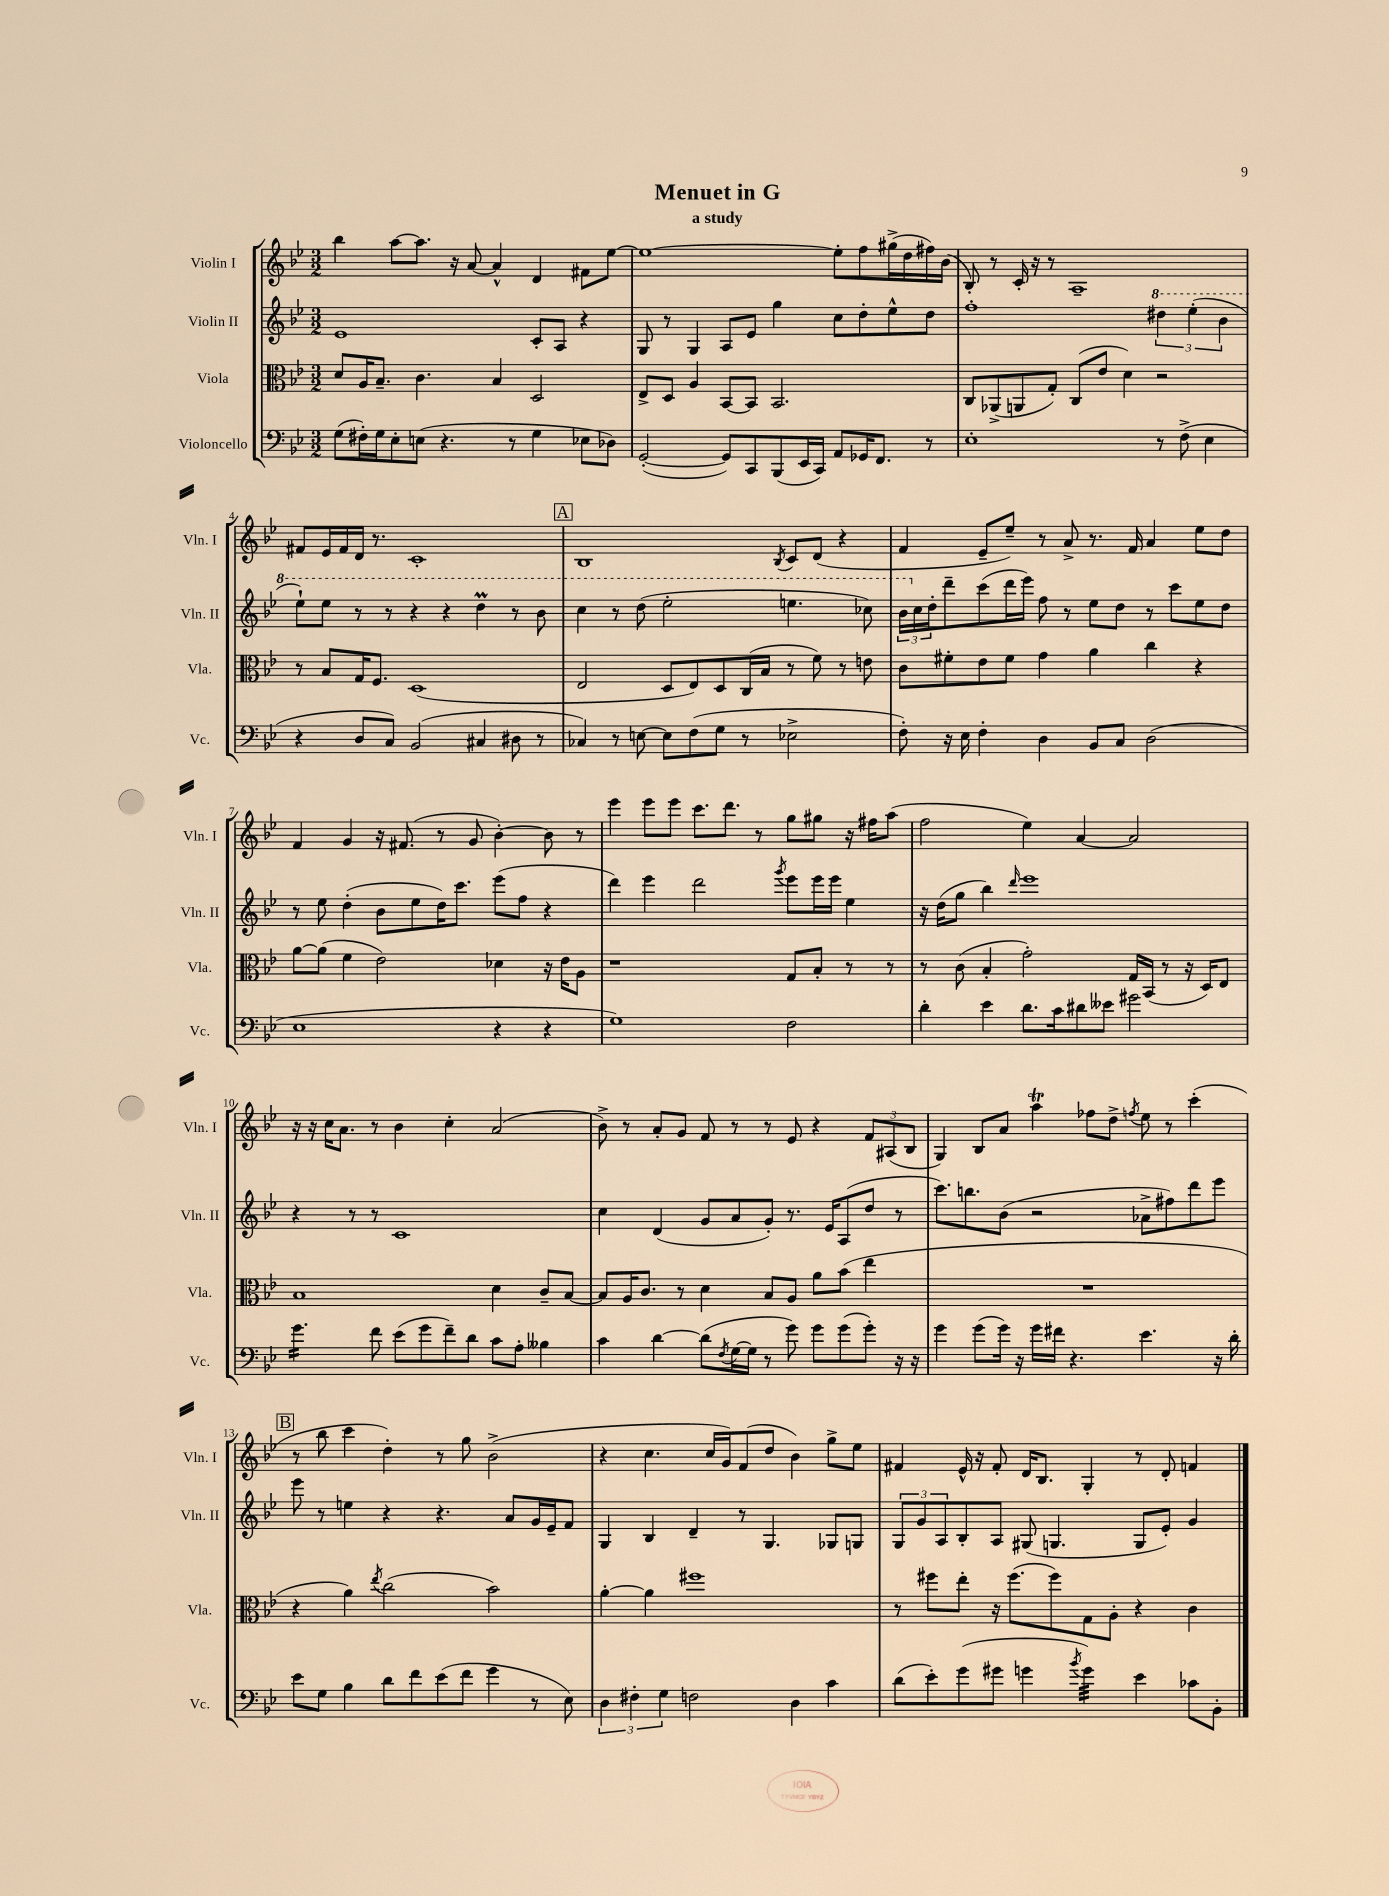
\header { title = "Menuet in G" subtitle = "a study" }
<<
\new StaffGroup <<
\new Staff = "s0" \with { instrumentName = "Violin I" shortInstrumentName = "Vln. I" } {
    \clef treble \key bes \major \numericTimeSignature \time 3/2
    bes''4 a''8~ a''8. r16 a'8~ a'4-^ d'4 fis'8 ees''8~ |
    ees''1~ ees''8-. f''8 gis''16->( d''16 fis''16) bes'16( |
    bes8-.) r8 c'16-. r16 r8 a1-- |
    fis'8 ees'16 fis'16 d'16 r8. c'1-. |
    \mark \markup { \box "A" } bes1 \acciaccatura { bes8 } c'8 d'8( r4 |
    f'4 ees'8-- ees''8--) r8 a'8-> r8. f'16 a'4 ees''8 d''8 |
    f'4 g'4 r16 fis'8.( r8 g'8 bes'4~-.) bes'8 r8 |
    ees'''4 ees'''8 ees'''8 c'''8. d'''8. r8 g''8 gis''8 r16 fis''16 a''8( |
    f''2 ees''4) a'4~ a'2 |
    r16 r16 c''16 a'8. r8 bes'4 c''4-. a'2( |
    bes'8->) r8 a'8-. g'8 f'8 r8 r8 ees'8 r4 \tuplet 3/2 { f'8 ais8( bes8 } |
    g4) bes8 a'8 a''4\trill fes''8 d''8-> \acciaccatura { f''8 } ees''8 r8 c'''4-.( |
    \mark \markup { \box "B" } r8 bes''8 c'''4 d''4-.) r8 g''8 bes'2->( |
    r4 c''4. c''16 g'16) f'8( d''8 bes'4) g''8-> ees''8 |
    fis'4 ees'16-^ r16 fis'8-. d'16 bes8. g4-. r8 d'8-. f'4 \bar "|." |
}
\new Staff = "s1" \with { instrumentName = "Violin II" shortInstrumentName = "Vln. II" } {
    \clef treble \key bes \major \numericTimeSignature \time 3/2
    ees'1 c'8-. a8 r4 |
    g8 r8 g4 a8 ees'8 g''4 c''8 d''8-. ees''8-^ d''8 |
    f''1-. \tuplet 3/2 { \ottava #1 dis'''4 ees'''4-.( bes''4 } |
    ees'''8-!) ees'''8 r8 r8 r4 r4 d'''4\prall r8 bes''8 |
    \mark \markup { \box "A" } c'''4 r8 d'''8( ees'''2-. e'''4. ces'''8) |
    \tuplet 3/2 { bes''16 \ottava #0 c''16 d''16-. } d'''8-- c'''8( d'''16 ees'''16) f''8 r8 ees''8 d''8 r8 c'''8 ees''8 d''8 |
    r8 ees''8 d''4-.( bes'8 ees''8 d''16) c'''8. ees'''8( f''8 r4 |
    d'''4) ees'''4 d'''2 \acciaccatura { g'''8 } ees'''8 ees'''16 ees'''16 ees''4 |
    r16 d''16( g''8 bes''4) \grace { d'''16 } ees'''1 |
    r4 r8 r8 c'1 |
    c''4 d'4( g'8 a'8 g'8-.) r8. ees'16 a8( d''8 r8 |
    c'''8.) b''8. bes'8( r2 aes'8-> fis''8) d'''8 ees'''8 |
    \mark \markup { \box "B" } ees'''8 r8 e''4 r4 r4. a'8 g'16 ees'16-- f'8 |
    g4 bes4 d'4-- r8 g4. ges8 g8 |
    \tuplet 3/2 { g8 g'8 a8 } bes8-. a8 gis8( g4. g8 ees'8-.) g'4 \bar "|." |
}
\new Staff = "s2" \with { instrumentName = "Viola" shortInstrumentName = "Vla." } {
    \clef alto \key bes \major \numericTimeSignature \time 3/2
    d'8 a16 bes8.-- c'4. bes4 d2 |
    ees8-> d8 a4 bes,8~ bes,8 bes,2. |
    c8 aes,8->( a,8 g8-.) c8( ees'8 d'4) r2 |
    r8 bes8 g16 f8. d1( |
    \mark \markup { \box "A" } ees2 d8 ees8) d8 c16( bes16 r8 f'8) r8 e'8 |
    c'8 fis'8-. ees'8 fis'8 g'4 a'4 c''4 r4 |
    a'8~ a'8( f'4 ees'2) des'4 r16 ees'16 a8 |
    r1 g8 bes8-. r8 r8 |
    r8 c'8( bes4-. g'2-.) g16 bes,16( r8 r16 d16) ees8 |
    bes1 d'4 c'8-- bes8~ |
    bes8 a16 c'8. r8 d'4 bes8 a8 a'8 bes'8( ees''4 |
    R1. |
    \mark \markup { \box "B" } r4 a'4) \acciaccatura { ees''8 } c''2( bes'2) |
    a'4~-. a'4 fis''1 |
    r8 fis''8 ees''8-. r16 fis''8.( fis''8) g8 a8-. r4 c'4 \bar "|." |
}
\new Staff = "s3" \with { instrumentName = "Violoncello" shortInstrumentName = "Vc." } {
    \clef bass \key bes \major \numericTimeSignature \time 3/2
    g8( fis16-.) g16 ees8-. e8( r4. r8 g4 ees8 des8) |
    g,2~-.( g,8) c,8 bes,,8( ees,16 c,16) a,8 ges,16 f,8. r8 |
    ees1-. r8 f8->( ees4 |
    r4 d8 c8) bes,2( cis4 dis8 r8 |
    \mark \markup { \box "A" } ces4) r8 e8~ e8 f8( g8 r8 ees2-> |
    f8-.) r16 ees16 f4-. d4 bes,8 c8 d2( |
    ees1 r4 r4 |
    g1) f2 |
    d'4-. ees'4 d'8. c'16 dis'8 eeses'8 gis'2 |
    g'4.:16 f'8 ees'8( g'8 f'8--) d'8 c'8 a8-. beses4 |
    c'4 d'4~ d'8( \acciaccatura { f8 } g16~ g16 r8 g'8) g'8 g'8( g'8-.) r16 r16 |
    g'4 g'8( g'16) r16 g'16 fis'16 r4. ees'4. r16 d'16-. |
    \mark \markup { \box "B" } ees'8 g8 bes4 d'8 f'8 ees'8( f'8 g'4 r8 ees8) |
    \tuplet 3/2 { d4 fis4-. g4 } f2 d4 c'4 |
    d'8( ees'8-.) g'8( gis'8 g'4 \acciaccatura { bes'8 } g'4:32) ees'4 ces'8 bes,8-. \bar "|." |
}
>>
>>
